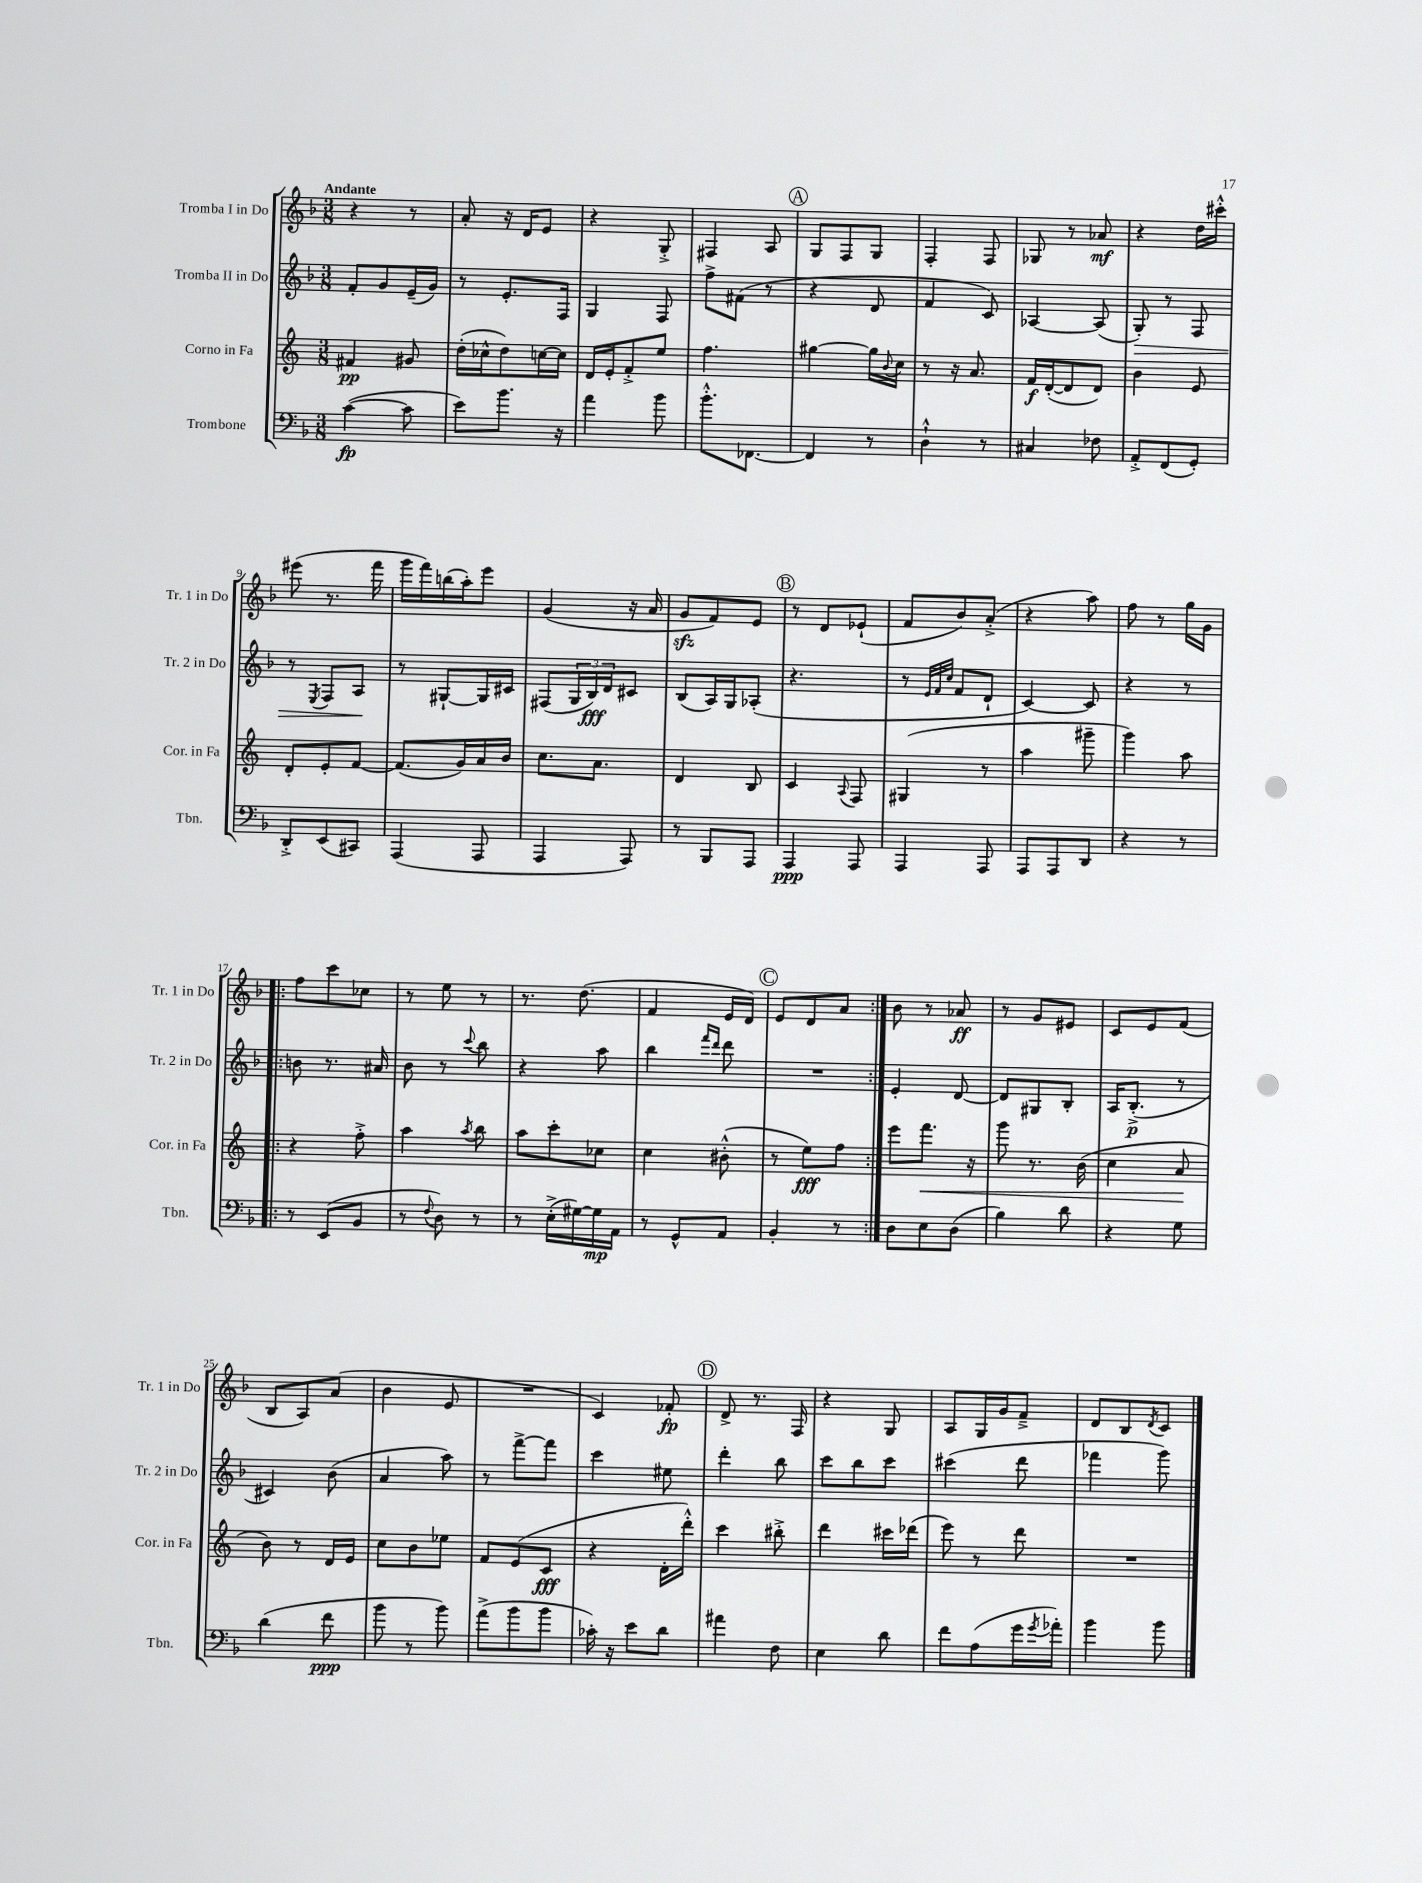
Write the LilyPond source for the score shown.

<<
\new StaffGroup <<
\new Staff = "s0" \with { instrumentName = "Tromba I in Do" shortInstrumentName = "Tr. 1 in Do" } {
    \clef treble \key f \major \numericTimeSignature \time 3/8 \tempo "Andante"
    r4 r8 |
    a'8-. r16 d'16 e'8 |
    r4 g8-.-> |
    fis4 a8 |
    \mark \markup { \circle "A" } g8 f8 g8 |
    f4-. f8 |
    ges8 r8 aes'8\mf |
    r4 d''16 cis'''16-.-^ |
    eis'''8( r8. f'''16 |
    g'''16 f'''16) b''16( a''16-.) e'''8 |
    g'4( r16 a'16 |
    g'8\sfz f'8) e'8 |
    \mark \markup { \circle "B" } r8 d'8 ees'8-!( |
    f'8 bes'8) a'8-.->( |
    r4 a''8) |
    f''8 r8 g''16 g'16 |
    \repeat volta 2 { f''8 c'''8 ces''8 |
    r8 e''8 r8 |
    r8. d''8.( |
    f'4 e'16 d'16) |
    \mark \markup { \circle "C" } e'8 d'8 a'8 | }
    bes'8 r8 aes'8\ff |
    r8 g'8 eis'8 |
    c'8 e'8 f'8( |
    bes8 a8) a'8( |
    bes'4 e'8 |
    R4. |
    c'4) fes'8-.\fp |
    \mark \markup { \circle "D" } d'8-> r8. f16 |
    r4 g8 |
    a8 g16 g'16 f'8---> |
    d'8 bes8 \acciaccatura { d'8 } c'8 \bar "|." |
}
\new Staff = "s1" \with { instrumentName = "Tromba II in Do" shortInstrumentName = "Tr. 2 in Do" } {
    \clef treble \key f \major \numericTimeSignature \time 3/8
    f'8-. g'8 e'16--( g'16) |
    r8 e'8.-. f16 |
    g4 f8 |
    f''8-> fis'8( r8 |
    \mark \markup { \circle "A" } r4 d'8 |
    f'4 c'8) |
    aes4~ aes8( |
    g8-.\>) r8 f8 |
    r8 \acciaccatura { e8 } f8 a8\! |
    r8 gis8~-! gis16 cis'16 |
    fis8( \tuplet 3/2 { g16 bes16\fff) d'16 } cis'8 |
    bes8( a16) g16 aes8-.( |
    \mark \markup { \circle "B" } r4. |
    r8 \grace { e'32 f'32 c''32 } f'8 d'8-! |
    c'4~) c'8 |
    r4 r8 |
    \repeat volta 2 { b'8 r8. ais'16 |
    bes'8 r8 \appoggiatura { c'''8 } bes''8 |
    r4 a''8 |
    bes''4 \grace { f'''16 d'''16 } d'''8 |
    \mark \markup { \circle "C" } R4. | }
    e'4-. d'8~ |
    d'8 gis8 bes8-. |
    a16 bes8.-.->\p( r8 |
    cis'4) bes'8( |
    a'4 a''8) |
    r8 f'''8~-> f'''8 |
    c'''4 eis''8 |
    \mark \markup { \circle "D" } d'''4-. bes''8 |
    c'''8 bes''8 c'''8 |
    cis'''4( d'''8 |
    fes'''4 g'''8) \bar "|." |
}
\new Staff = "s2" \with { instrumentName = "Corno in Fa" shortInstrumentName = "Cor. in Fa" } {
    \clef treble \key c \major \numericTimeSignature \time 3/8
    fis'4\pp gis'8 |
    d''16-.( ces''16-^ d''8) c''16~ c''16 |
    d'16 e'16-. f'8-.-> e''8 |
    f''4. |
    \mark \markup { \circle "A" } gis''4~ gis''16 \appoggiatura { b'8 } c''16 |
    r8 r16 a'8. |
    f'16\f d'16~-.( d'8 d'8) |
    b'4 e'8 |
    d'8-. e'8-. f'8~ |
    f'8.( g'16) a'16 b'16 |
    c''8. a'8. |
    d'4 b8 |
    \mark \markup { \circle "B" } c'4 \appoggiatura { a8 } f8 |
    gis4( r8 |
    a''4 gis'''8-- |
    g'''4) a''8 |
    \repeat volta 2 { r4 f''8-.-> |
    a''4 \acciaccatura { a''8 } b''8 |
    a''8 c'''8-. ces''8 |
    c''4 bis'8-.-^( |
    \mark \markup { \circle "C" } r8 e''8\fff) f''8 | }
    e'''8 f'''8.\< r16 |
    g'''8 r8. b'16( |
    c''4 a'8\! |
    b'8) r8 d'16 e'16 |
    c''8 b'8 ees''8 |
    f'8 e'8( c'8\fff |
    r4 d'16-. d'''16-.-^) |
    \mark \markup { \circle "D" } c'''4 bis''8-.-> |
    d'''4 cis'''16 des'''16( |
    e'''8) r8 d'''8 |
    R4. \bar "|." |
}
\new Staff = "s3" \with { instrumentName = "Trombone" shortInstrumentName = "Tbn." } {
    \clef bass \key f \major \numericTimeSignature \time 3/8
    c'4~\fp( c'8 |
    e'8) bes'8. r16 |
    a'4 bes'8 |
    bes'8.-.-^ fes,8.~ |
    \mark \markup { \circle "A" } fes,4 r8 |
    d4-!-^ r8 |
    cis4 fes8 |
    a,8-.-> f,8( g,8-.) |
    d,8-.-> e,8( cis,8) |
    a,,4( a,,8 |
    a,,4 a,,8) |
    r8 bes,,8 a,,8 |
    \mark \markup { \circle "B" } a,,4\ppp a,,8 |
    a,,4 a,,8 |
    a,,8 a,,8 d,8 |
    r4 r8 |
    \repeat volta 2 { r8 e,8( bes,8 |
    r8 \appoggiatura { f8 } d8) r8 |
    r8 e16-.->( gis16~) gis16\mp a,16 |
    r8 g,8-^ a,8 |
    \mark \markup { \circle "C" } bes,4-. r8 | }
    d8 e8 d8( |
    bes4) d'8 |
    r4 g8 |
    d'4( f'8\ppp |
    bes'8 r8 bes'8) |
    a'8->( bes'8 bes'8 |
    ces'16-.) r16 e'8 d'8 |
    \mark \markup { \circle "D" } ais'4 f8 |
    e4 d'8 |
    f'8 a8( g'16 \acciaccatura { g'8 } aes'16-.) |
    bes'4 bes'8 \bar "|." |
}
>>
>>
